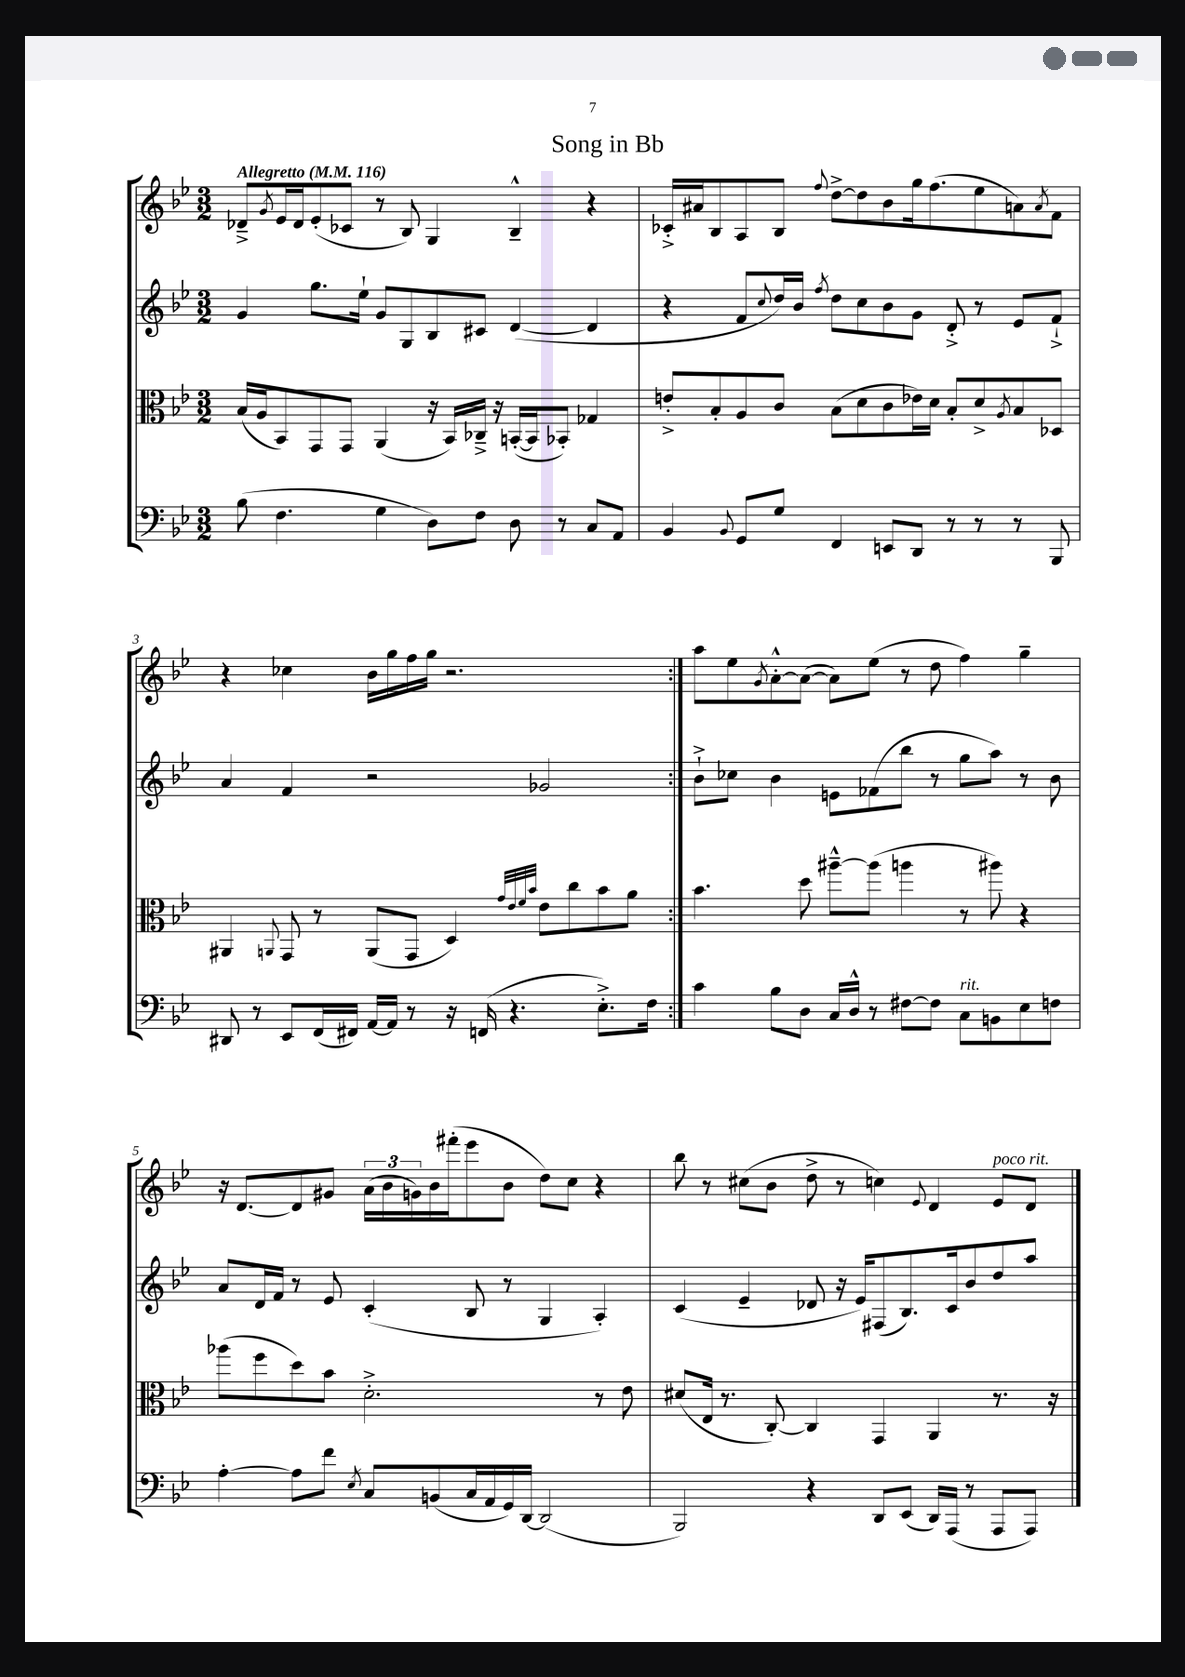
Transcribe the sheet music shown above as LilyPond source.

\header { title = "Song in Bb" }
<<
\new StaffGroup <<
\new Staff = "s0" {
    \clef treble \key bes \major \numericTimeSignature \time 3/2 \tempo "Allegretto" 4 = 116
    \repeat volta 2 { des'8---> \acciaccatura { g'8 } ees'16 des'16 ees'8-.( ces'8 r8 bes8) g4 bes4---^ r4 |
    ces'16-.-> ais'16 bes8 a8 bes8 \appoggiatura { f''8 } d''8~-> d''8 bes'8 g''16 f''8.( ees''8 a'8) \acciaccatura { a'8 } f'8 |
    r4 ces''4 bes'16 g''16 f''16 g''16 r2. | }
    a''8 ees''8 \acciaccatura { g'8 } a'8~-.-^ a'8~( a'8) ees''8( r8 d''8 f''4) g''4-- |
    r16 d'8.~ d'8 gis'8 \tuplet 3/2 { a'16( bes'16 g'16) } bes'16 fis'''16-.( ees'''8 bes'8 d''8) c''8 r4 |
    bes''8 r8 cis''8( bes'8 d''8-> r8 c''4) \appoggiatura { ees'8 } d'4 ees'8^\markup { \italic "poco rit." } d'8 \bar "|." |
}
\new Staff = "s1" {
    \clef treble \key bes \major \numericTimeSignature \time 3/2
    \repeat volta 2 { g'4 g''8. ees''16-! g'8 g8 bes8 cis'8 d'4~( d'4 |
    r4 f'8 \appoggiatura { c''8 } d''16) bes'16 \acciaccatura { f''8 } d''8 c''8 bes'8 g'8 d'8-.-> r8 ees'8 f'8-!-> |
    a'4 f'4 r2 ges'2 | }
    bes'8-!-> ces''8 bes'4 e'8 fes'8( bes''8 r8 g''8 a''8) r8 bes'8 |
    a'8 d'16 f'16 r8 ees'8 c'4-.( bes8 r8 g4 a4-.) |
    c'4( ees'4-- des'8 r16 ees'16) fis8( bes8.) c'16 bes'8 d''8 a''8 \bar "|." |
}
\new Staff = "s2" {
    \clef alto \key bes \major \numericTimeSignature \time 3/2
    \repeat volta 2 { bes16( a16 bes,8) g,8 g,8 a,4( r16 bes,16) ces16---> r16 b,16~-.( b,16 bes,8-.) ges4 |
    e'8-.-> bes8-. a8 c'8 bes8( d'8 c'8 ees'16) d'16 bes8-. d'8-> \acciaccatura { a8 } bes8 des8 |
    ais,4 \appoggiatura { a,8 } g,8 r8 a,8( g,8 d4) \grace { g'32 ees'32 f'32 bes'32 } ees'8 c''8 bes'8 a'8 | }
    bes'4. d''8 ais''8~---^ ais''8( a''4 r8 ais''8) r4 |
    aes''8( f''8 d''8) bes'8 d'2.-.-> r8 ees'8 |
    dis'8( ees16 r8. c8~-.) c4 g,4 a,4 r8. r16 \bar "|." |
}
\new Staff = "s3" {
    \clef bass \key bes \major \numericTimeSignature \time 3/2
    \repeat volta 2 { bes8( f4. g4 d8) f8 d8 r8 c8 a,8 |
    bes,4 \appoggiatura { bes,8 } g,8 g8 f,4 e,8 d,8 r8 r8 r8 bes,,8 |
    dis,8 r8 ees,8 f,16( fis,16) a,16~ a,16 r8 r16 f,16( r4. ees8.-.->) f16 | }
    c'4 bes8 d8 c16 d16-^ r8 fis8~ fis8 c8^\markup { \italic "rit." } b,8 ees8 f8 |
    a4~-. a8 f'8 \acciaccatura { ees8 } c8 b,8( c16 a,16 g,16) d,16~ d,2( |
    bes,,2) r4 d,8 ees,8( d,16) a,,16( r8 a,,8 a,,8) \bar "|." |
}
>>
>>
